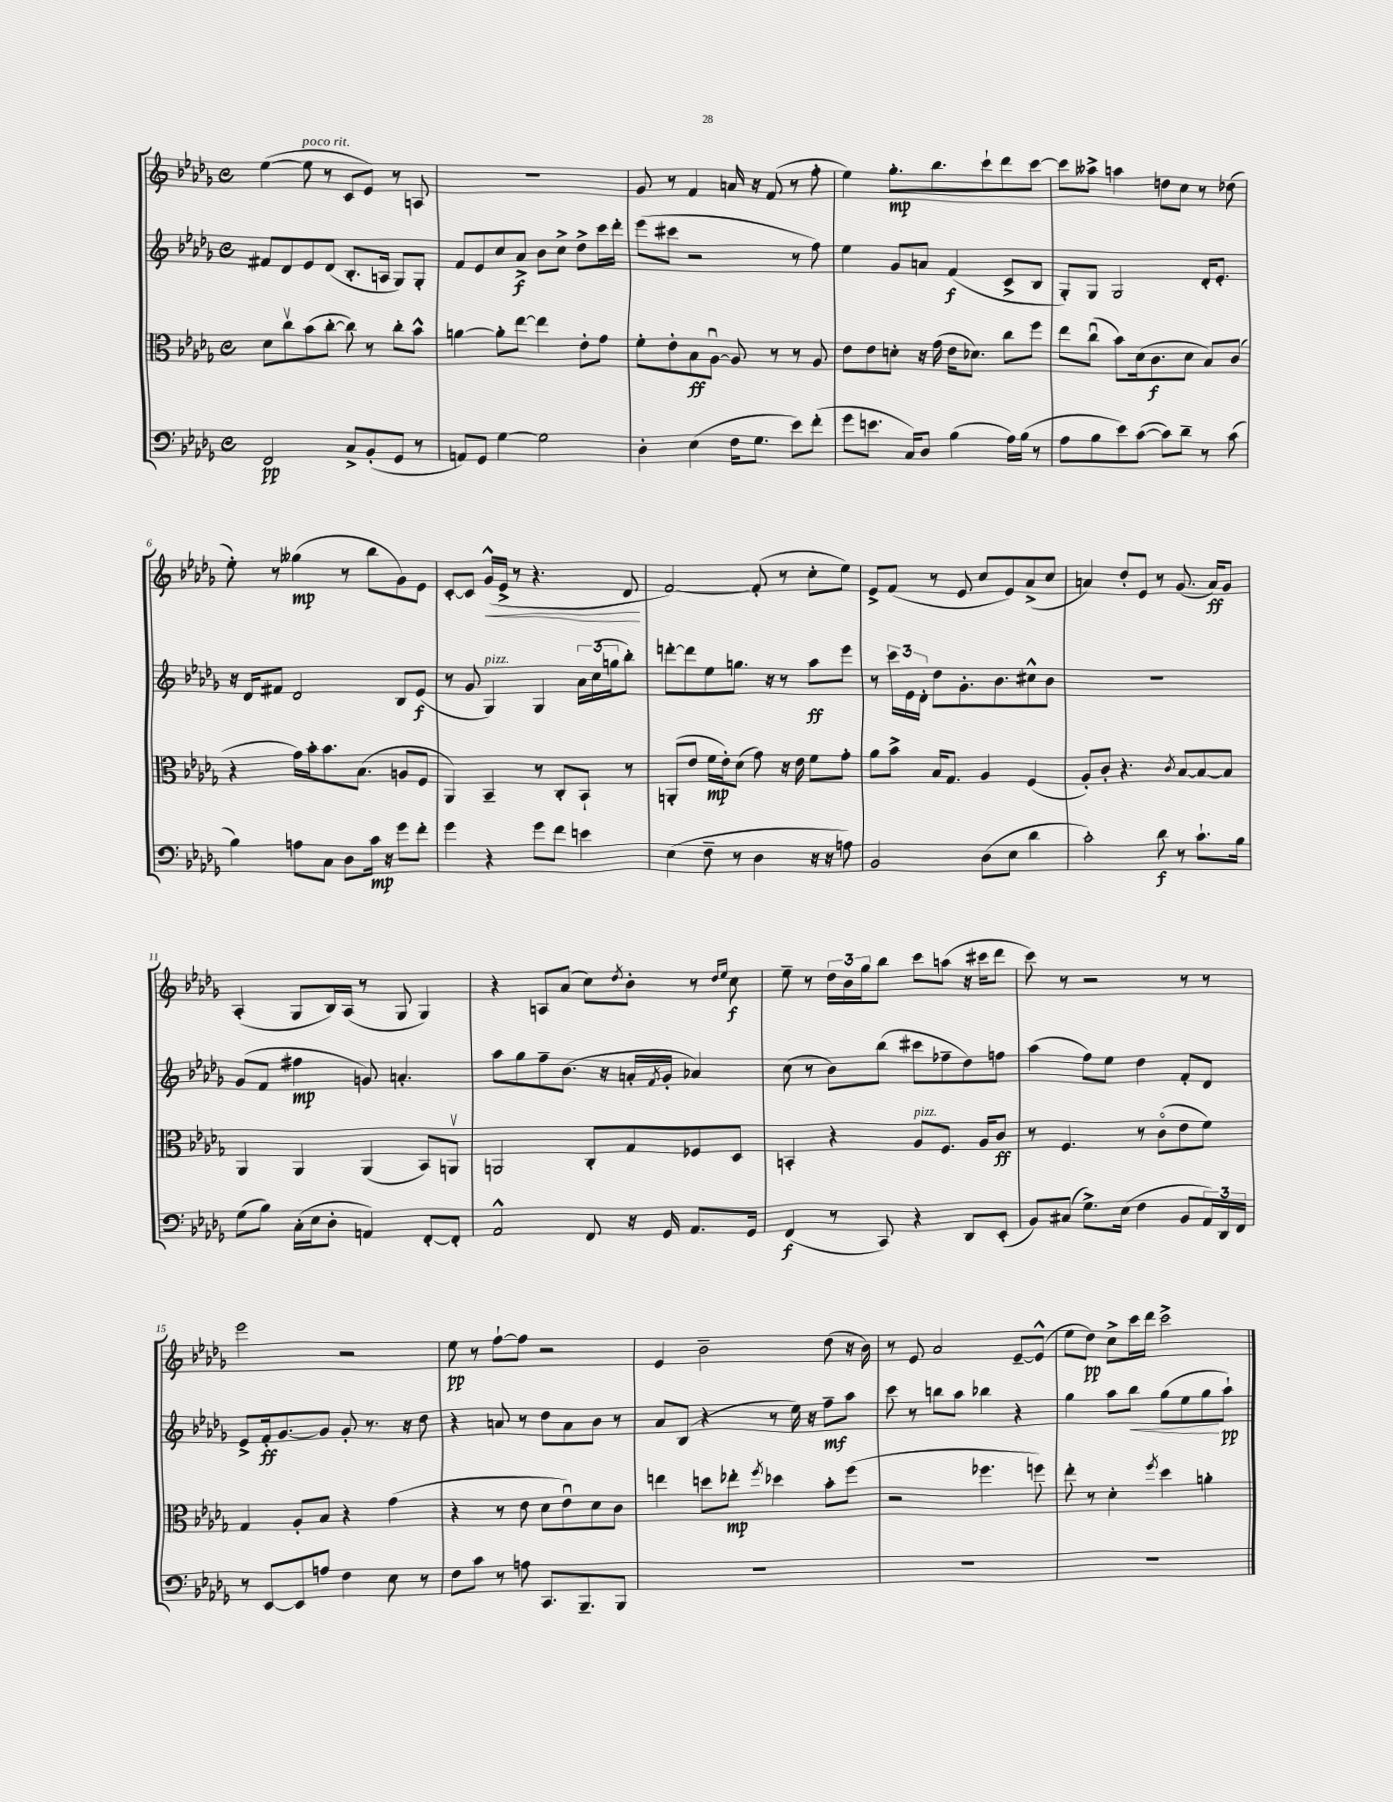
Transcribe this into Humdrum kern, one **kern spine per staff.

**kern	**dynam	**kern	**dynam	**kern	**dynam	**kern	**dynam
*part4	*part4	*part3	*part3	*part2	*part2	*part1	*part1
*staff4	*staff4	*staff3	*staff3	*staff2	*staff2	*staff1	*staff1
*clefF4	*	*clefC3	*	*clefG2	*	*clefG2	*
*k[b-e-a-d-g-]	*	*k[b-e-a-d-g-]	*	*k[b-e-a-d-g-]	*	*k[b-e-a-d-g-]	*
*M4/4	*	*M4/4	*	*M4/4	*	*M4/4	*
*met(c)	*	*met(c)	*	*met(c)	*	*met(c)	*
=1	=1	=1	=1	=1	=1	=1	=1
2FF/	pp	8d-\L	.	8f#X/L	.	([4ee-\	.
.	.	8ccv\	.	8d-/	.	.	.
!	!	!	!	!	!	!LO:TX:a:i:t=poco rit.	!
.	.	(8b-\	.	8e-/	.	8ee-\]	.
.	.	[8cc'\J	.	(8d-/J	.	8r	.
8C^/L	.	8cc\])	.	8.B-'/L	.	8c/L	.
(8BB-'/	.	8r	.	.	.	8e-/J)	.
.	.	.	.	16An/Jk	.	.	.
8GG-/J	.	8cc'\L	.	8G-/L)	.	8r	.
8r	.	8b-^^\J	.	8G-'/J	.	8An/	.
=2	=2	=2	=2	=2	=2	=2	=2
8AAn/L)	.	[4an\	.	8f/L	.	1r	.
8GG-/J	.	.	.	8e-/	.	.	.
[4G-\	.	8a'\L]	.	8cc/	.	.	.
.	.	[8ee-\J	.	8a-^/J	f	.	.
2G-\]	.	4ee-\]	.	8b-\L	.	.	.
.	.	.	.	8cc^\J	.	.	.
.	.	8e-'\L	.	8dd-^\L	.	.	.
.	.	8g-\J	.	16ccc\L	.	.	.
.	.	.	.	16ddd-'\JJ	.	.	.
=3	=3	=3	=3	=3	=3	=3	=3
4D-'\	.	8f'\L	.	(8eee-\L	.	8g-/	.
.	.	8e-'\	.	8ccc#X\J	.	8r	.
(4E-\	.	8B-\	ff	2r	.	4f/	.
.	.	[8A-u\J	.	.	.	.	.
16F\KL	.	8A-/]	.	.	.	16an/	.
8.G-\J	.	.	.	.	.	16r	.
.	.	8r	.	.	.	(8f/	.
8e-\L)	.	8r	.	8r	.	8r	.
(8f'\J	.	8A-/	.	8ff\)	.	8ff'\	.
=4	=4	=4	=4	=4	=4	=4	=4
8g-\L	.	8e-\L	.	4ee-\	.	4ee-\)	.
8.en\J	.	8e-\	.	.	.	.	.
.	.	8dn'\J	.	8g-/L	.	8.gg-'\L	mp
16C/KL)	.	.	.	.	.	.	.
8D-/J	.	16r	.	8an/J	.	.	.
.	.	(16g-\	.	.	.	8.bb-\	.
(4B-\	.	16e-\KL	.	(4f/	f	.	.
.	.	8.d-X\J)	.	.	.	.	.
.	.	.	.	.	.	8ccc`\	.
16A-\LL)	.	8cc\L	.	8c^/L	.	8ddd-\	.
(16B-\JJ	.	.	.	.	.	.	.
8r	.	8ff\J	.	8B-/J	.	[8ccc\J	.
=5	=5	=5	=5	=5	=5	=5	=5
8A-\L	.	8ee-\L	.	8G-'/L)	.	8ccc\L]	.
8B-\	.	(8ccu\J	.	8G-/J	.	8aa--X^\J	.
8e-\)	.	8b-\L)	.	2G-/	.	4aan\	.
([8c\J	.	(16d-\k	.	.	.	.	.
.	.	8.c\	f	.	.	.	.
8c\L])	.	.	.	.	.	8ddn\L	.
8d-~\J	.	8d-\J	.	.	.	8cc\J	.
8r	.	8B-/L)	.	16d-'/KL	.	8r	.
.	.	.	.	8.e-'/J	.	.	.
(8c\	.	(8c/J	.	.	.	(8dd-X\	.
!!LO:LB:g=z
=6	=6	=6	=6	=6	=6	=6	=6
4B-\)	.	4r	.	16r	.	8ee-'\)	.
.	.	.	.	16d-/KL	.	.	.
.	.	.	.	8f#X/J	.	8r	.
8An\L	.	16g-\LL)	.	2d-/	.	(4gg--X\	mp
.	.	16b-'\J	.	.	.	.	.
8C\J	.	8.b-\	.	.	.	.	.
8D-\L	.	.	.	.	.	8r	.
.	.	(8.B-\J	.	.	.	.	.
16c\Jk	mp	.	.	.	.	8bb-\L	.
16r	.	.	.	.	.	.	.
8g-\L	.	8An/L	.	8B-/L	.	8g-\)	.
8f'\J	.	8F/J	.	(8e-/J	f	8e-\J	.
=7	=7	=7	=7	=7	=7	=7	=7
4g-\	.	4AA-/)	.	8r	.	[8c'/L	.
.	.	.	.	8g-/	.	8c/J]	.
!	!	!	!	!LO:TX:a:i:t=pizz.	!	!	!
!	!	!	!	!	!	!	!LO:HP:b
4r	.	4BB-~/	.	4G-/)	.	(16g-^^/LL	<
.	.	.	.	.	.	16e-^/JJ	.
.	.	.	.	.	.	8r	.
8g-\L	.	8r	.	4G-/	.	4.r	.
8f\J	.	8C'/L	.	.	.	.	.
4en\	.	8BB-`/J	.	24a-\LL	.	.	.
.	.	.	.	(24cc\	.	.	.
.	.	.	.	24ggn\J	.	.	.
.	.	8r	.	8bb-'\J)	.	8d-/	.
.	.	.	.	.	.	.	[
=8	=8	=8	=8	=8	=8	=8	=8
(4E-\	.	(8AAn'/L	.	[8dddn'\L	.	[2f/)	.
.	.	8e-/J	.	8ddd\]	.	.	.
8F~\	.	16f\LL	mp	8ee-\	.	.	.
.	.	16e-'\J)	.	.	.	.	.
8r	.	(8d-\J	.	8.ggn\J	.	.	.
4D-\	.	8g-\)	.	.	.	(8f'/]	.
.	.	.	.	16r	.	.	.
.	.	16r	.	8r	.	8r	.
.	.	16e-\	.	.	.	.	.
16r	.	8f\L	.	8aa-\L	ff	8cc'\L	.
16r	.	.	.	.	.	.	.
8An\)	.	8g-'\J	.	8eee-\J	.	8ee-\J)	.
=9	=9	=9	=9	=9	=9	=9	=9
2BB-/	.	8a-\L	.	8r	.	8e-^/L	.
.	.	8b-^\J	.	24ccc\LL	.	(8f/J	.
.	.	.	.	24e-\	.	.	.
.	.	.	.	24d-'\JJ	.	.	.
.	.	16B-/KL	.	8dd-\L	.	8r	.
.	.	8.G-/J	.	.	.	.	.
.	.	.	.	8.g-'\	.	8e-/	.
(8D-\L	.	4A-/	.	.	.	8cc/L	.
.	.	.	.	8.b-\	.	.	.
8E-\J	.	.	.	.	.	8e-/)	.
4d-\	.	(4F/	.	8cc#X^^\	.	(8a-^/	.
.	.	.	.	8b-\J	.	8cc/J	.
=10	=10	=10	=10	=10	=10	=10	=10
2c'\)	.	8A-'/L)	.	1r	.	4an/)	.
.	.	8c'/J	.	.	.	.	.
.	.	4.r	.	.	.	8dd-'/L	.
.	.	.	.	.	.	8e-/J	.
8d-\	f	.	.	.	.	8r	.
.	.	8qc/	.	.	.	.	.
8r	.	[8B-/L	.	.	.	(8.g-/	.
8.c`\L	.	8B-/_	.	.	.	.	.
.	.	.	.	.	.	16a/KL)	ff
.	.	8B-/J]	.	.	.	8g-/J	.
16B-\Jk	.	.	.	.	.	.	.
!!LO:LB:g=z
=11	=11	=11	=11	=11	=11	=11	=11
(8G-\L	.	4AA-/	.	(8g-/L	.	(4A-'/	.
8B-\J)	.	.	.	8f/J	.	.	.
(16C'\LL	.	4AA-/	.	4ff#X\	mp	8G-/L	.
16E-\J	.	.	.	.	.	.	.
8D-'\J	.	.	.	.	.	16B-/L)	.
.	.	.	.	.	.	(16A-/JJ	.
4AAn/)	.	(4AA-/	.	8gn/)	.	8r	.
.	.	.	.	4.an'/	.	8G-/	.
[8FF'/L	.	8BB-/L)	.	.	.	4G-/)	.
8FF'/J]	.	8AAnv/J	.	.	.	.	.
=12	=12	=12	=12	=12	=12	=12	=12
2AA-^^/	.	2AAn/	.	8aa-\L	.	4r	.
.	.	.	.	8gg-\	.	.	.
.	.	.	.	8ff~\	.	8An/L	.
.	.	.	.	(8.b-\J	.	(8a-/J	.
8FF/	.	8C'/L	.	.	.	8cc\L)	.
.	.	.	.	16r	.	.	.
.	.	.	.	.	.	8qdd-/	.
16r	.	8G-/	.	16an'/LL	.	8b-'\J	.
.	.	.	.	8qf/	.	.	.
16GG-/	.	.	.	16g-'/JJ	.	.	.
8.AA-/L	.	8F-X/	.	4a-X/)	.	8r	.
.	.	.	.	.	.	16qqdd-/LL	.
.	.	.	.	.	.	16qqee-/JJ	.
.	.	8D-/J	.	.	.	8cc\	f
16GG-/Jk	.	.	.	.	.	.	.
=13	=13	=13	=13	=13	=13	=13	=13
(4FF/	f	4BBn'/	.	(8cc\	.	8ee-~\	.
.	.	.	.	8r	.	8r	.
8r	.	4r	.	8b-\L)	.	24dd-\LL	.
.	.	.	.	.	.	24b-\	.
.	.	.	.	.	.	24gg-\J	.
8CC/)	.	.	.	(8bb-\J	.	8bb-\J	.
!	!	!LO:TX:a:i:t=pizz.	!	!	!	!	!
4r	.	8A-/L	.	8ccc#X\L	.	8ccc\L	.
.	.	8.F/J	.	8ff-X~\	.	(8aan\J	.
8DD-/L	.	.	.	8dd-\)	.	16r	.
.	.	16A-/KL	.	.	.	16ccc#X\KL	.
(8EE-'/J	.	8c/J	ff	8ffn\J	.	8ddd-\J	.
=14	=14	=14	=14	=14	=14	=14	=14
8BB-/L)	.	8r	.	(4aa-\	.	8ccc\)	.
(8C#X/J	.	4.F/	.	.	.	8r	.
8.G-^\L)	.	.	.	8ff\L)	.	2r	.
.	.	.	.	8ee-\J	.	.	.
(16E-\Jk	.	.	.	.	.	.	.
4F\	.	8r	.	4dd-\	.	.	.
.	.	(8c\L	.	.	.	.	.
8BB-/L	.	8e-\	.	8f'/L	.	8r	.
24AA-/L)	.	8f\J)	.	8d-/J	.	8r	.
24DD-/	.	.	.	.	.	.	.
24FF/JJ	.	.	.	.	.	.	.
!!LO:LB:g=z
=15	=15	=15	=15	=15	=15	=15	=15
8r	.	4G-/	.	8e-^/L	.	2eee-\	.
[8EE-/L	.	.	.	16f'/k	ff	.	.
.	.	.	.	[8.g-/	.	.	.
8EE-/]	.	8A-'/L	.	.	.	.	.
8An/J	.	8B-/J	.	8g-/J]	.	.	.
4F\	.	4r	.	8g-'/	.	2r	.
.	.	.	.	8.r	.	.	.
8E-\	.	(4g-\	.	.	.	.	.
.	.	.	.	16r	.	.	.
8r	.	.	.	8dd-\	.	.	.
=16	=16	=16	=16	=16	=16	=16	=16
8F\L	.	4r	.	4r	.	8ee-\	pp
8c\J	.	.	.	.	.	8r	.
8r	.	8r	.	8an/	.	[8ff`\L	.
8An\	.	8e-\	.	8r	.	8ff\J]	.
8.CC/L	.	8d-\L	.	8dd-\L	.	2r	.
.	.	8e-u\)	.	8a\	.	.	.
8.BBB-~/	.	.	.	.	.	.	.
.	.	8d-\	.	8b-\J	.	.	.
8BBB-/J	.	8c\J	.	8r	.	.	.
=17	=17	=17	=17	=17	=17	=17	=17
1r	.	4een\	.	8a-/L	.	4e-/	.
.	.	.	.	(8B-/J	.	.	.
.	.	8ddn\L	.	4r	.	2b-~\	.
.	.	8ee-X'\J	mp	.	.	.	.
.	.	8qff/	.	.	.	.	.
.	.	4dd-X\	.	8r	.	.	.
.	.	.	.	16ee-\)	.	.	.
.	.	.	.	16r	.	.	.
.	.	8b-'\L	.	8ff~\L	mf	(8dd-\	.
.	.	(8ff\J	.	8aa-\J	.	16r	.
.	.	.	.	.	.	16b-\)	.
=18	=18	=18	=18	=18	=18	=18	=18
1r	.	2r	.	8ccc\	.	8r	.
.	.	.	.	8r	.	8e-/	.
.	.	.	.	8bbn\L	.	2a-/	.
.	.	.	.	8aa-\J	.	.	.
.	.	4.ff-X\	.	4bb-X\	.	.	.
.	.	.	.	4r	.	[8e-~/L	.
.	.	8ffn\)	.	.	.	(8e-^^/J]	.
=19	=19	=19	=19	=19	=19	=19	=19
1r	.	8ee-'\	.	4gg-\	.	8ee-\L	.
.	.	8r	.	.	.	8dd-\J)	pp
.	.	4d-'\	.	8aa-\L	.	8cc^\L	.
!	!	!	!	!	!LO:HP:b	!	!
.	.	.	.	8bb-\J	<	16ccc\L	.
.	.	.	.	.	.	16ddd-\JJ	.
.	.	8qff/	.	.	.	.	.
.	.	4dd-\	.	(8gg-\L	.	2ccc^\	.
.	.	.	.	8ee-\	.	.	.
.	.	4an'\	.	8gg-\	.	.	.
.	.	.	.	8aa-`\J)	[ pp	.	.
==	==	==	==	==	==	==	==
*-	*-	*-	*-	*-	*-	*-	*-
